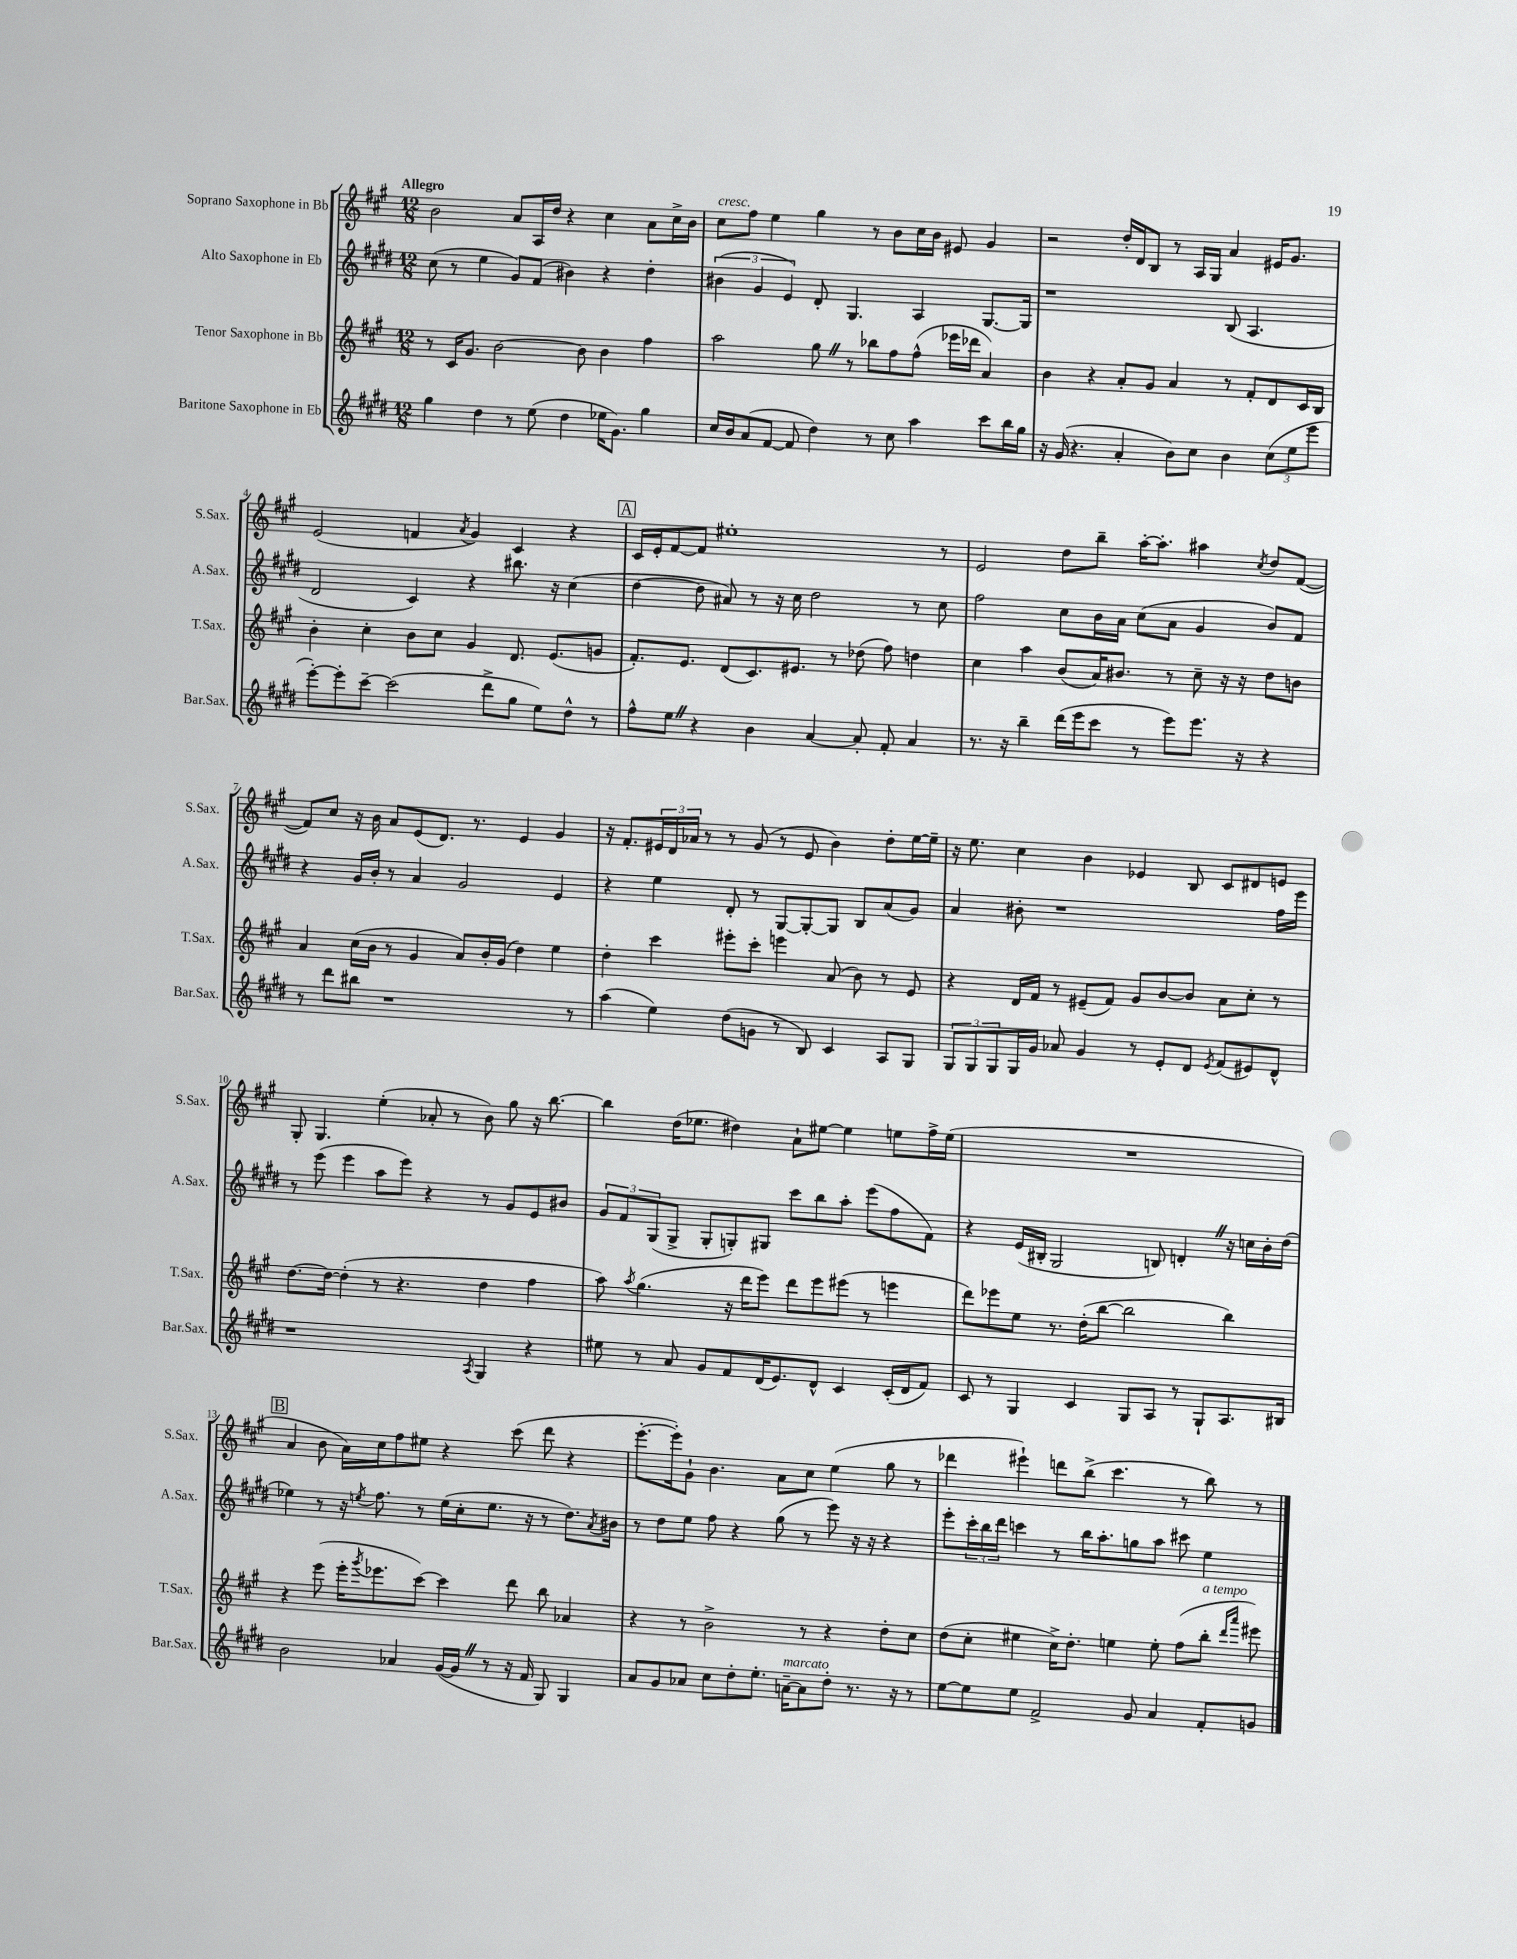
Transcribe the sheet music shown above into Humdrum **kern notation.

**kern	**kern	**kern	**kern
*staff4	*staff3	*staff2	*staff1
*clefG2	*clefG2	*clefG2	*clefG2
*k[f#c#g#d#]	*k[f#c#g#]	*k[f#c#g#d#]	*k[f#c#g#]
*M12/8	*M12/8	*M12/8	*M12/8
4gg#	8r	(8cc#	2b
.	16c#	8r	.
.	8.g#	.	.
4dd#	.	4ee	.
.	[2b	.	.
8r	.	8g#)	8a
(8ee	.	(8f#	16A
.	.	.	16dd
4dd#	.	4b#)	4r
.	8b]	.	.
16ee-	4b	4r	4cc#
8.g#)	.	.	.
4gg#	4ff#	4dd#'	8a
.	.	.	16cc#^
.	.	.	16b
=	=	=	=
16cc#	2aa	(6b#	8cc#
16b	.	.	.
(8a	.	.	8ff#
.	.	6g#	.
[8f#	.	.	4ee
.	.	6e)	.
8f#]	.	.	.
4dd#)	8gg#	8d#'	4gg#
.	8r	4.G#	.
8r	8bb-	.	8r
8cc#	8ff#	.	8b
4aa	(8ff#^^	4A	16cc#
.	.	.	16b
.	16eee-	.	8e#
.	16ddd-	.	.
8ccc#	4a)	[8.G#	4g#
16bb	.	.	.
16gg#	.	16G#]	.
=	=	=	=
16r	4b	1r	2r
(16g#	.	.	.
4.r	.	.	.
.	4r	.	.
4a'	8a'	.	16dd'
.	.	.	16d
.	8g#	.	8B
8b)	4a	.	8r
8cc#	.	.	16A
.	.	.	16G#
4b	8r	(8B	4a
.	8f#'	4.A	.
(12cc#	8d	.	16e#
.	.	.	8.g#
12ee	.	.	.
.	16c#	.	.
12eee	.	.	.
.	16B	.	.
=	=	=	=
[8eee')	4b'	2d#	(2e
8eee']	.	.	.
[8ccc#~	4cc#'	.	.
(2ccc#]	.	.	.
.	8b	4c#)	4f
.	8cc#	.	.
.	.	.	8qa
.	4g#	4r	4g#)
8ddd#^	.	.	.
8gg#	8.d	8.bb#	4c#
8ee)	.	.	.
.	(8.e	16r	.
8dd#^^	.	(4cc#	4r
8r	8g	.	.
=	=	=	=
8ff#^^	8.f#')	[4dd#	16c#
.	.	.	16e'
8ee	.	.	[8f#
.	8.e	.	.
4r	.	8dd#]	8f#]
.	(8d	8a#)	1ee#'
4b	8.c#)	8r	.
.	.	16r	.
.	8.e#	16cc#	.
[4a	.	2dd#	.
.	8r	.	.
8a']	(8dd-	.	.
8f#'	8ff#)	.	.
4a	4dd	8r	.
.	.	8cc#	8r
=	=	=	=
8.r	4cc#	2ff#	2e
16r	.	.	.
4bb~	4aa	.	.
(16ddd#	(8b	8cc#	8dd
16eee	.	.	.
8ccc#	16a)	16b	8bb~
.	8.b#	16a	.
8r	.	(8cc#	[16aa'
.	.	.	8.aa']
8eee)	8r	8a	.
8.eee	8cc#~	4g#	4aa#
.	16r	.	.
16r	16r	.	.
.	.	.	8qcc#
4r	8dd	8b)	8dd
.	8b	8f#	([8f#
=	=	=	=
8r	4a	4r	8f#])
8ddd#	.	.	8cc#
8bb#	(16cc#	16g#	16r
.	16b	16b'	16b
1r	8r	8r	8a
.	4g#	4a	(8e
.	.	.	8.d)
.	8a)	2g#	.
.	.	.	8.r
.	16b'	.	.
.	(16g#	.	.
.	4dd)	.	4e
.	4ee	4e	4g#
8r	.	.	.
=	=	=	=
(4aa	4dd'	4r	16r
.	.	.	8.f#'
4ee)	4ccc#	4ee	24e#
.	.	.	24d
.	.	.	24a-
.	.	.	8r
(8dd#	8eee#'	8d#'	8r
8g	8ccc#'	8r	(8g#
8r	4eee	[8G#	8r
8B)	.	8G#'_	8e#
4c#	(8a	8G#]	4b)
.	8b)	8B	.
8A	8r	(8a	8dd'
8G#	8e	8g#)	[16ee
.	.	.	16ee~]
=	=	=	=
12G#	4r	4a	16r
.	.	.	8.ee
12G#	.	.	.
12G#	.	.	.
16G#	16d	8b#'	4cc#
16g#	16f#	.	.
8a-	8r	1r	.
4g#	(8e#~	.	4b
.	8f#)	.	.
8r	8g#	.	4e-
8e'	[8b	.	.
8d#	8b]	.	8B
8qe	.	.	.
(8f#	8a	.	8c#
8e#)	8cc#'	.	8d#
8d#^^	8r	16ff#	8e
.	.	16eee	.
=	=	=	=
1r	[8.dd	8r	8G#'
.	.	(8eee	4.G#
.	16dd_	.	.
.	(4dd']	4eee	.
.	8r	8aa	(4ee'
.	4.r	8eee)	.
.	.	4r	8a-'
.	.	.	8r
8qA	.	.	.
4G#	4dd	8r	8b)
.	.	8g#	8gg#
4r	4ff#	8e	16r
.	.	.	[8.bb
.	.	8b#	.
=	=	=	=
8ee#	8aa)	12g#	4bb]
.	.	12f#	.
.	8qaa	.	.
8r	(4.gg#	.	.
.	.	(12G#	.
8a	.	8G#^	(16dd
.	.	.	8.ee-
8g#	.	8G#'	.
8f#	16r	8G')	4dd#)
.	16ddd	.	.
(16d#	8eee)	8G#	.
8.e)	.	.	.
.	8ddd	8ccc#	8a`
8d#^^	8eee	8bb	[8ee#
4c#	(8eee#	8aa'	4ee#]
.	8r	(8eee	.
(16c#'	4eee	8ff#	8ee
16d#	.	.	.
8f#)	.	8f#)	16ff#^
.	.	.	(16ee
=	=	=	=
8c#	8ddd)	4r	1.r
8r	8eee-	.	.
4G#	8ee	(16e	.
.	.	16B#'	.
.	8.r	2G#	.
4c#	.	.	.
.	(16dd'	.	.
.	[8bb	.	.
8G#	2bb]	.	.
8A	.	8B)	.
8r	.	4d'	.
8G#`	.	.	.
8.A	4bb)	16r	.
.	.	16cc	.
.	.	16b'	.
16B#	.	(16dd#	.
=	=	=	=
2b	4r	4ee-)	4a
.	(8eee	8r	8b
.	16eee'	16r	16a)
.	8qggg#	8qee	.
.	8.eee-	8.ff#	16cc#
4a-	.	.	8ff#
.	[8ccc#)	8r	8ee#
([16g#	4ccc#]	(16ee	4r
16g#]	.	16cc#'	.
8r	.	8.ee	.
16r	8ddd	.	(8ccc#
16f#	.	16r	.
8G#)	8bb	8r	8ddd
4G#	4a-	8.dd#)	4r
.	.	8qa	.
.	.	16b#	.
=	=	=	=
8a	4r	8r	[8.eee'
8g#	.	8dd#	.
.	.	.	16eee'])
8a-	8r	8ee	8g#`
8cc#	2b^	8ff#	4.b
8dd#'	.	4r	.
8.ee'	.	.	.
.	.	(8gg#	8a
[16a~	.	.	.
8a]	8r	8r	8cc#
8dd#'	4r	8eee)	(4ee
8.r	.	16r	.
.	.	16r	.
.	8dd'	4r	8gg#
16r	.	.	.
8r	8cc#	.	8r
=	=	=	=
[8ee	(8dd	8eee'	4ddd-
8ee]	8cc#'	24ccc#'	.
.	.	24bb	.
.	.	24ddd#	.
8ee	4ee#	4ccc	4eee#`)
2f#^	.	.	.
.	16cc#^)	8r	8ddd
.	8.dd'	.	.
.	.	16bb	(8bb^
.	.	8.aa'	.
.	4ee	.	4.ccc#
8g#	.	8gg	.
4a	8ee'	8aa	.
.	(8ff#	8ccc#	8r
8f#'	8bb'	4ee	8bb)
.	16qqddd	.	.
.	16qqaaa	.	.
8g	8eee#)	.	8r
==	==	==	==
*-	*-	*-	*-
